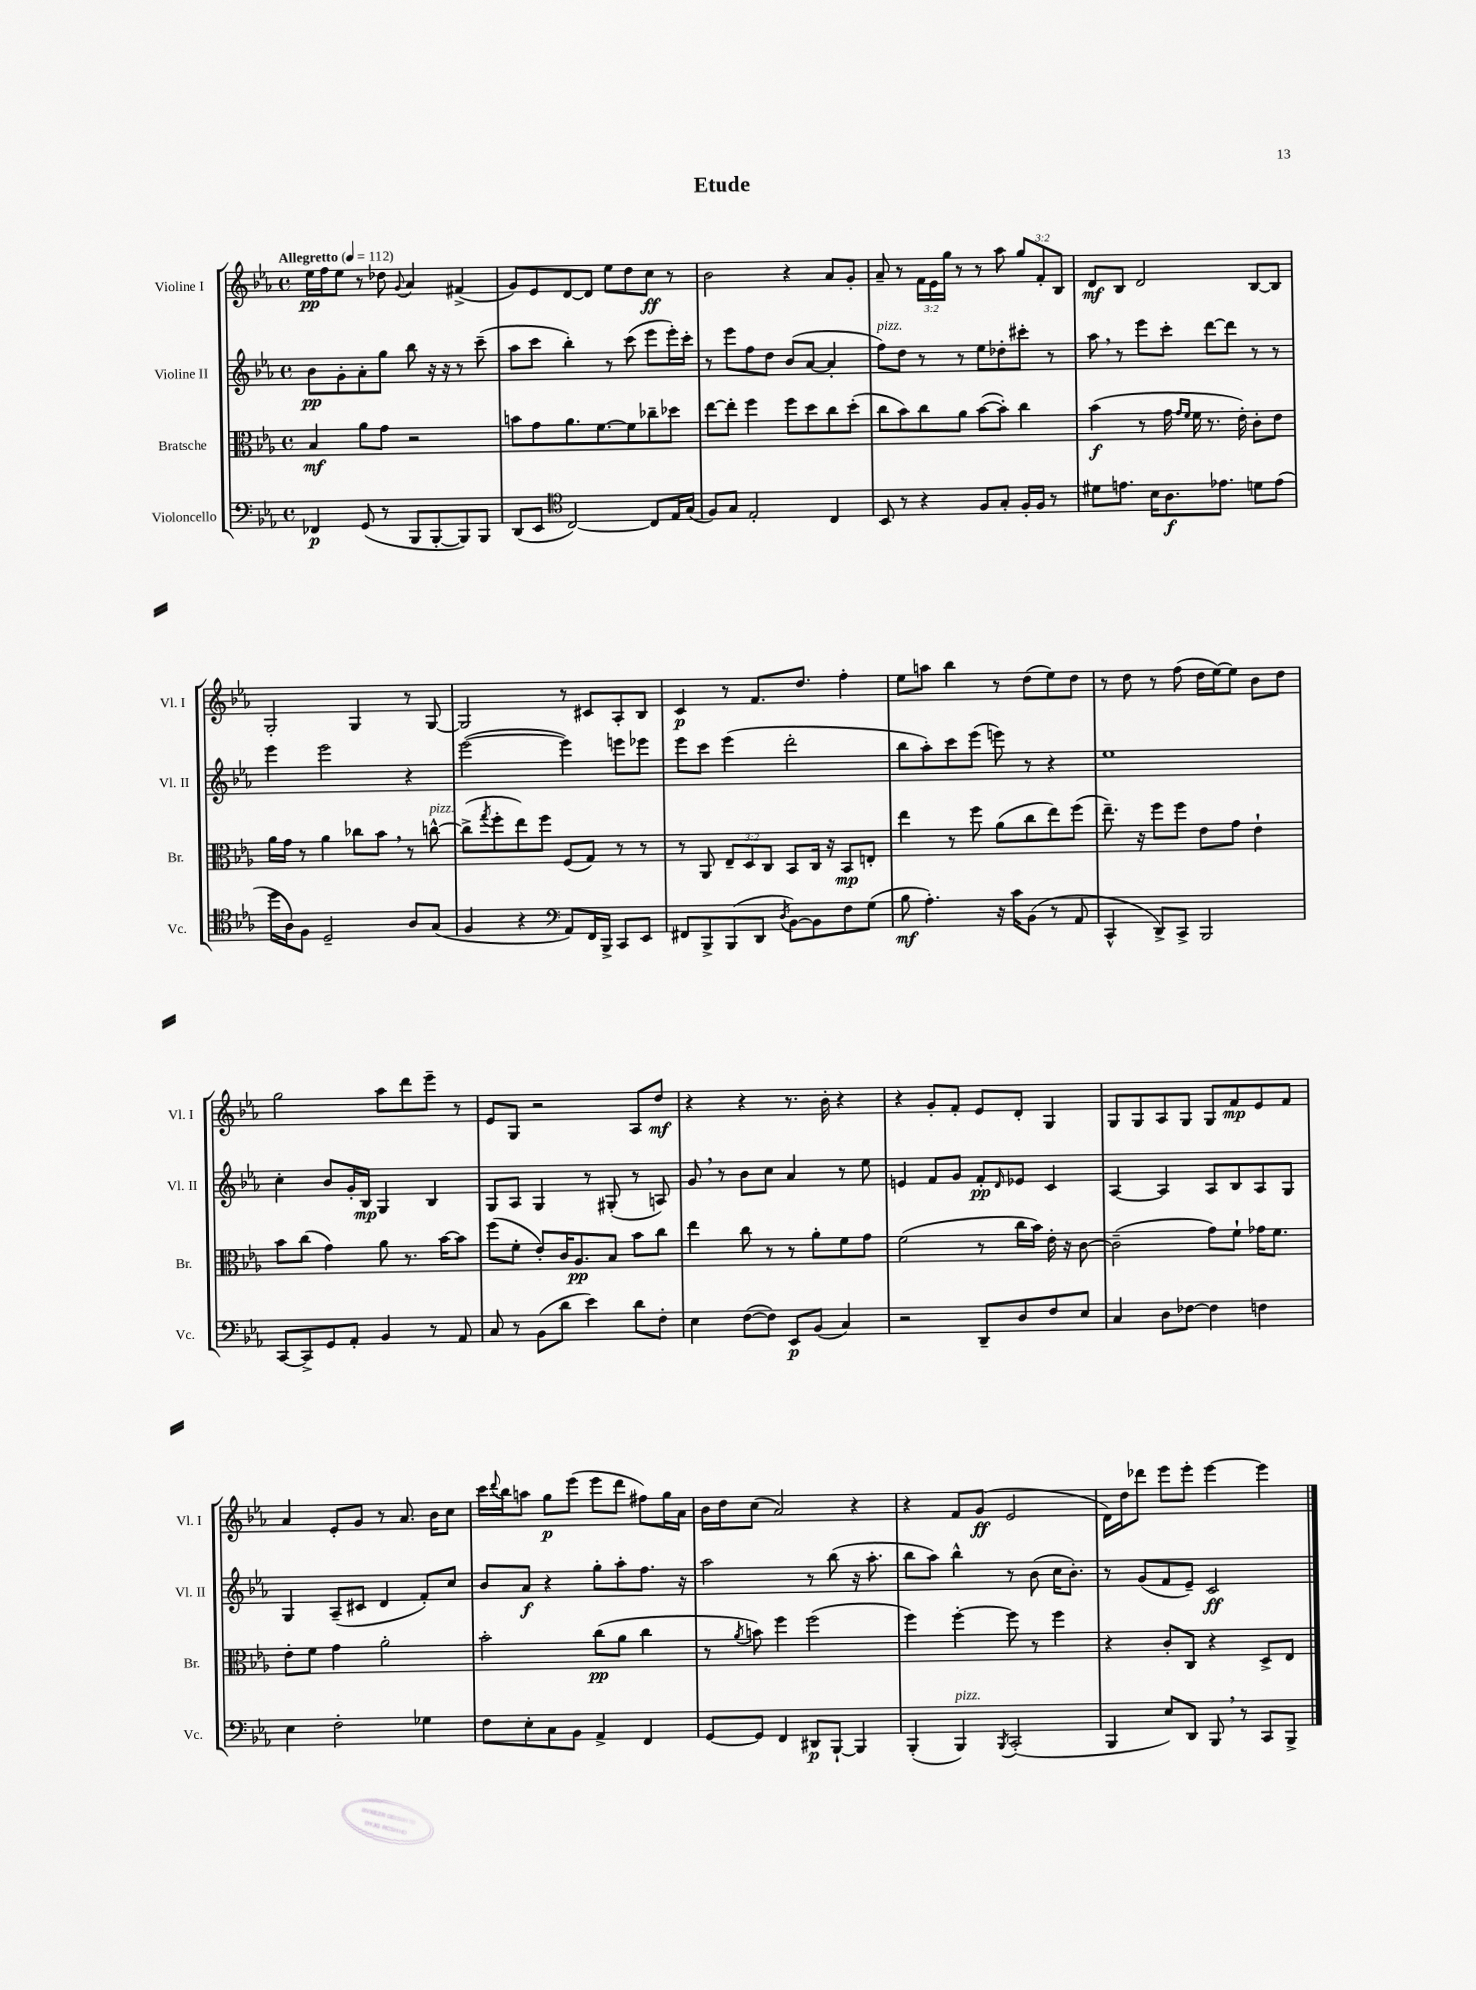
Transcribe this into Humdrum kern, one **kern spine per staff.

**kern	**kern	**kern	**kern
*staff4	*staff3	*staff2	*staff1
*clefF4	*clefC3	*clefG2	*clefG2
*k[b-e-a-]	*k[b-e-a-]	*k[b-e-a-]	*k[b-e-a-]
*M4/4	*M4/4	*M4/4	*M4/4
*met(c)	*met(c)	*met(c)	*met(c)
*MM112	*MM112	*MM112	*MM112
4FF-/	4B-/	8b-\L	16ee-\LL
.	.	.	16ff\J
.	.	8g'\	8ee-\J
(8GG/	8a-\L	8a-'\	8r
8r	8g\J	8gg\J	8dd-\
.	.	.	8qqg/
8BBB-/L	2r	8bb-\	4a-/
[8BBB-'/	.	16r	.
.	.	16r	.
8BBB-/])	.	8r	(4f#^/
8BBB-/J	.	(8ccc~\	.
=	=	=	=
(8DD/L	8b\L	8aa-\L	8g/L)
8EE-/J	8g\	8ccc\J	8e-/
*clefC4	*	*	*
[2C/)	8.a-\	4bb-'\)	[8d/
.	.	.	8d/]J
.	[8.f\	.	.
.	.	8r	8ee-\L
.	8f\]	(8ccc\	8dd\
8C/]L	8cc-~\	8eee-\L	8cc\J
16E-/L	8dd-\J	16eee-'\L)	8r
(16G/JJ	.	16ccc'\JJ	.
=	=	=	=
8F/L)	[8ee-\L	8r	2b-\
8G/J	8ee-'\]J	8eee-\L	.
2E-'/	4ff\	8ff\	.
.	.	8dd\J	.
.	8ff\L	(8b-/L	4r
.	8dd\	[8a-/J	.
4C/	8cc\	4a-'/]	8a-/L
.	(8dd'\J	.	8g'/J
=	=	=	=
8BB-/	8cc\L	8ff\L)	8a-~/
8r	8b-\)	8dd\J	8r
4r	8cc\	8r	24f\LL
.	.	.	24e-\
.	.	.	24gg\JJ
.	8a-\J	8r	8r
8F/L	([8b-\L	8ee-\L	8r
8G'/J	8b-'\]J)	8dd-'\	8aa-\
16F'/LL	4cc\	8ccc#'\J	12gg/L
16F/JJ	.	.	.
.	.	.	12f'/
8r	.	8r	.
.	.	.	12B-/J
=	=	=	=
8d#\L	(4b-\	8aa-\	8d/L
8.e\J	.	8r	8B-/J
.	8r	8eee-\L	2d/
16B-\LK	.	.	.
8.A-\	16g\	8ccc'\J	.
.	16qqg/LL	.	.
.	16qqf/JJ	.	.
.	16f\	.	.
.	8.r	[8ddd\L	.
8.e-\J	.	.	.
.	.	8ddd\]J	.
.	16e-'\)	.	.
8d\L	8c'\L	8r	[8B-/L
(8e-\J	8e-\J	8r	8B-/]J
=	=	=	=
16dd\LL	16a-\LL	4eee-\	2G'/
16A-\J)	16g\JJ	.	.
8F\J	8r	.	.
2D~/	4a-\	2eee-\	.
.	8cc-\L	.	4G/
.	8b-\J	.	.
8A-/L	8r	4r	8r
(8G/J	[8cc^^\	.	[8G/
=	=	=	=
4F/	(8cc^\]L	([2eee-\	2G/]
.	8qgg/	.	.
.	8ff'\	.	.
4r	8ee-\)	.	.
.	8ff\J	.	.
*clefF4	*	*	*
8AA-/L)	(8F/L	4eee-\])	8r
16FF/L	8G/J)	.	8c#/L
16BBB-^/JJ	.	.	.
8CC/L	8r	8eee\L	8A-'/
8EE-/J	8r	8eee-\J	8B-/J
=	=	=	=
8FF#/L	8r	8eee-\L	4c/
8BBB-^/	8AA-/	8ccc\J	.
(8BBB-/	12E-~/L	(4eee-\	8r
.	12D/	.	.
8DD/J	.	.	8.f/L
.	12C/J	.	.
8qD/	.	.	.
[8BB-\L)	8BB-/L	2ddd'\	.
.	.	.	8.dd/J
8BB-\]	16C/Jk	.	.
.	16r	.	.
8F\	8BB-/L	.	4ff'\
(8G\J	8E'/J	.	.
=	=	=	=
8B-\	4ee-\	8bb-\L	8ee-\L
4.A-'\)	.	8aa-'\)	8aa\J
.	8r	8ccc\	4bb-\
.	8ff\	(8eee-\J	.
16r	(8a-\L	8eee\)	8r
16c\LK	.	.	.
(8BB-\J	8cc\	8r	(8dd\L
8r	8ee-\)	4r	8ee-\)
8AA-/	(8ff\J	.	8dd\J
=	=	=	=
4CC^^/	8.ee-~\)	1ee-	8r
.	.	.	8dd\
.	16r	.	.
8DD^/L)	8ff\L	.	8r
8CC^/J	8ff\J	.	(8ff\
2BBB-/	8e-\L	.	16dd\LL
.	.	.	[16ee-\J)
.	8g\J	.	8ee-\]J
.	4e-`\	.	8b-\L
.	.	.	8dd\J
=	=	=	=
[8CC/L	8b-\L	4cc'\	2gg\
8CC^/]	(8cc\J	.	.
8GG/	4g\)	8b-/L	.
8AA-'/J	.	16g'/L	.
.	.	16B-/JJ	.
4BB-/	8a-\	4G/	8aa-\L
.	8.r	.	8ddd\
8r	.	4B-/	8eee-~\J
.	[16b-\LK	.	.
8AA-/	8b-\]J	.	8r
=	=	=	=
8C/	(8ff\L	8G/L	8e-/L
8r	8f'\J	8A-/J	8G/J
(8BB-\L	8e-'/L)	4G/	2r
8d\J	16c/K	.	.
.	8.A-/	.	.
4e-\)	.	8r	.
.	8B-/J	(8G#'/	.
8d\L	8b-\L	8r	8A-/L
8F'\J	8cc\J	8A/)	8dd/J
=	=	=	=
4E-\	4ee-\	8g/	4r
.	.	8r	.
([8F\L	8cc\	8b-\L	4r
8F\]J)	8r	8cc\J	.
8EE-/L	8r	4a-/	8.r
(8BB-/J	8a-'\L	.	.
.	.	.	16b-'\
4C/)	8f\	8r	4r
.	8g\J	8ee-\	.
=	=	=	=
2r	(2f\	4e/	4r
.	.	8f/L	8g'/L
.	.	8g/J	8f'/J
8DD~/L	8r	8f'/L	8e-/L
.	.	16qqd/	.
8D/	16cc\LL	8e-/J	8d'/J
.	16b-\JJ)	.	.
8F/	16e-'\	4c/	4G/
.	16r	.	.
8E-/J	[8c\	.	.
=	=	=	=
4C/	(2c~\]	[4A-/	8G/L
.	.	.	8G/
8D\L	.	4A-/]	8A-/
[8F-\J	.	.	8G/J
4F-\]	8g\L)	8A-/L	8G/L
.	8f`\J	8B-/	8f/
4F\	16g-\LK	8A-/	8e-/
.	8.f\J	.	.
.	.	8G/J	8f/J
=	=	=	=
4E-\	8e-'\L	4G/	4a-/
.	8f\J	.	.
2F'\	4g\	(8A-~/L	8e-'/L
.	.	8c#/J	8g/J
.	2a-'\	4d/	8r
.	.	.	8.a-/
4G-\	.	8f'/L)	.
.	.	.	16b-\LK
.	.	8cc/J	8cc\J
=	=	=	=
8F\L	2b-'\	8b-/L	16ccc\LL
.	.	.	8qqddd/
.	.	.	16bb-\J
8E-'\	.	8a-/J	8aa\J
8C\	.	4r	8gg\L
8BB-\J	.	.	(8eee-\J
4AA-^/	(8cc\L	8gg'\L	8eee-\L
.	8a-\J	8aa-'\	8ddd\J
4FF/	4cc\	8.ff\J	8ff#\L)
.	.	.	16gg\L
.	.	16r	16a-\JJ
=	=	=	=
[8GG/L	8r	2aa-\	16b-\LL
.	.	.	16dd\J
.	8qa-/	.	.
8GG/]J	8b\)	.	(8cc\J
4FF/	4ff\	.	2a-/)
8DD#/L	(2ff\	8r	.
[8BBB-`/J	.	(8bb-\	.
4BBB-/]	.	16r	4r
.	.	8.aa-'\	.
=	=	=	=
(4BBB-'/	4ff\)	8bb-\L	4r
.	.	8aa-\J)	.
4BBB-/)	[4ff'\	4bb-^^\	8f/L
.	.	.	(8g/J
8qBBB-/	.	.	.
(2CC'/	8ff\]	8r	2e-/
.	8r	(8b-\	.
.	4ff\	16cc\LK	.
.	.	8.b-'\J)	.
=	=	=	=
4BBB-/	4r	8r	16d\LL)
.	.	.	16dd\J
.	.	(8g/L	8ddd-\J
8E-/L)	8c'/L	8f/	8eee-\L
8DD/J	8C/J	8e-~/J)	8eee-'\J
8BBB-/	4r	2c/	[4eee-\
8r	.	.	.
8CC/L	8D^/L	.	4eee-\]
8BBB-^/J	8E-/J	.	.
==	==	==	==
*-	*-	*-	*-
